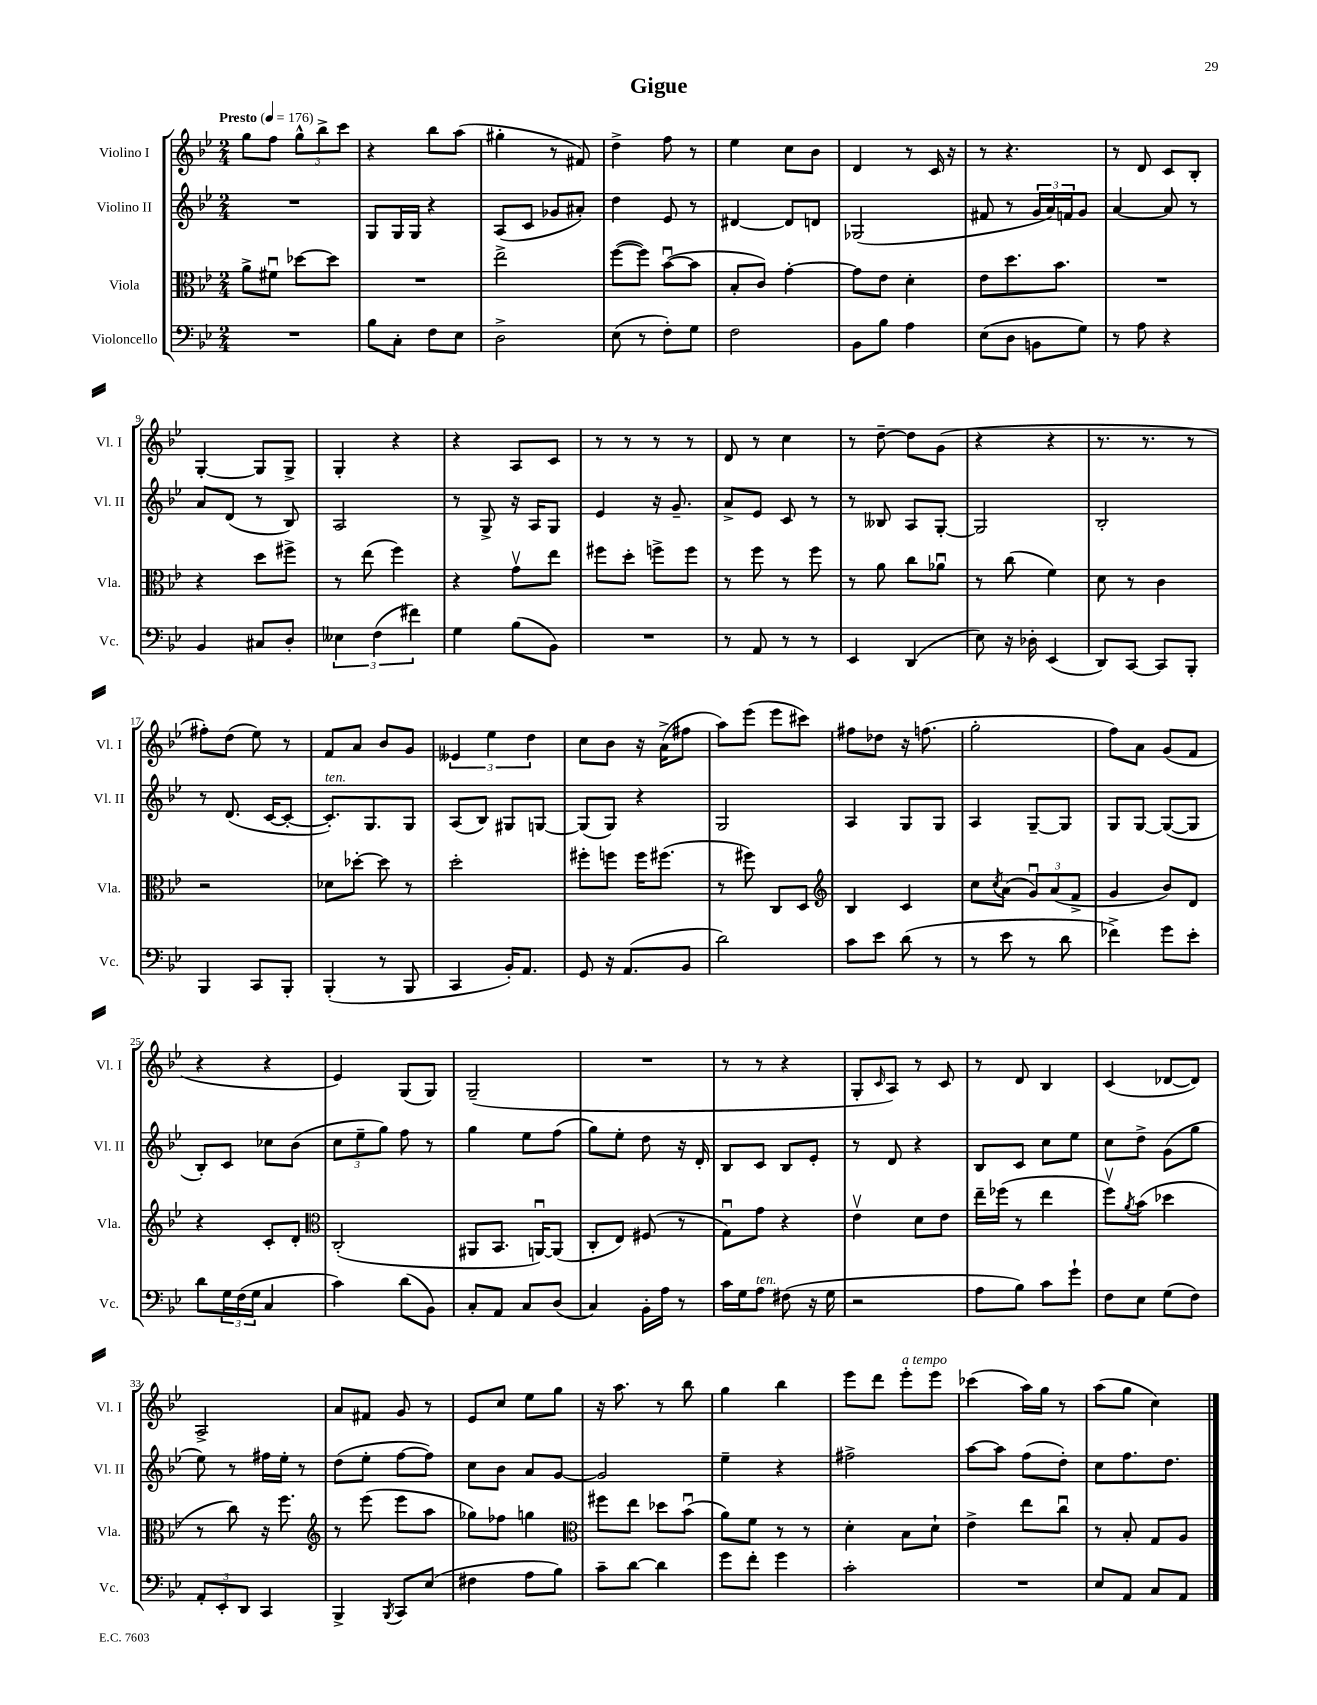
\header { title = "Gigue" }
<<
\new StaffGroup <<
\new Staff = "s0" \with { instrumentName = "Violino I" shortInstrumentName = "Vl. I" } {
    \clef treble \key bes \major \numericTimeSignature \time 2/4 \tempo "Presto" 4 = 176
    g''8 f''8 \tuplet 3/2 { g''8-^ bes''8-> c'''8 } |
    r4 bes''8 a''8( |
    gis''4-. r8 fis'8) |
    d''4-> f''8 r8 |
    ees''4 c''8 bes'8 |
    d'4 r8 c'16 r16 |
    r8 r4. |
    r8 d'8 c'8 bes8-. |
    g4~-. g8 g8-> |
    g4-. r4 |
    r4 a8 c'8 |
    r8 r8 r8 r8 |
    d'8 r8 c''4 |
    r8 d''8~-- d''8 g'8( |
    r4 r4 |
    r8. r8. r8 |
    fis''8-.) d''8( ees''8) r8 |
    f'8 a'8 bes'8 g'8 |
    \tuplet 3/2 { eeses'4 ees''4 d''4 } |
    c''8 bes'8 r16 a'16->( fis''8 |
    a''8) ees'''8( ees'''8 cis'''8) |
    fis''8 des''8 r16 f''8.( |
    g''2-. |
    f''8) a'8 g'8( f'8 |
    r4 r4 |
    ees'4) g8( g8) |
    g2--( |
    R2 |
    r8 r8 r4 |
    g8-. \grace { c'16 } a8) r8 c'8 |
    r8 d'8 bes4 |
    c'4( des'8~ des'8) |
    a2-> |
    a'8 fis'8 g'8 r8 |
    ees'8 c''8 ees''8 g''8 |
    r16 a''8. r8 bes''8 |
    g''4 bes''4 |
    ees'''8 d'''8 ees'''8-.^\markup { \italic "a tempo" } ees'''8 |
    ces'''4( a''16) g''16 r8 |
    a''8( g''8 c''4) \bar "|." |
}
\new Staff = "s1" \with { instrumentName = "Violino II" shortInstrumentName = "Vl. II" } {
    \clef treble \key bes \major \numericTimeSignature \time 2/4
    R2 |
    g8 g16 g16 r4 |
    a8( c'8 ges'8 ais'8-.) |
    d''4 ees'8 r8 |
    dis'4~ dis'8 d'8 |
    ges2( |
    fis'8 r8 \tuplet 3/2 { g'16 a'16) f'16 } g'8 |
    a'4~ a'8 r8 |
    a'8 d'8( r8 bes8) |
    a2 |
    r8 g8-> r16 a16 g8 |
    ees'4 r16 g'8.-- |
    a'8-> ees'8 c'8 r8 |
    r8 beses8 a8 g8~-. |
    g2 |
    bes2-. |
    r8 d'8.( c'16~ c'8~-. |
    c'8.-.^\markup { \italic "ten." }) g8. g8 |
    a8( bes8) gis8 g8~ |
    g8( g8) r4 |
    g2 |
    a4 g8 g8 |
    a4 g8~-- g8 |
    g8 g8~ g8~( g8 |
    bes8-.) c'8 ces''8 bes'8( |
    \tuplet 3/2 { c''8 ees''8-- g''8) } f''8 r8 |
    g''4 ees''8 f''8( |
    g''8) ees''8-. d''8 r16 d'16-. |
    bes8 c'8 bes8 ees'8-. |
    r8 d'8 r4 |
    bes8 c'8 c''8 ees''8 |
    c''8 d''8-> g'8( g''8 |
    ees''8) r8 fis''16 ees''16-. r8 |
    d''8( ees''8-. f''8~ f''8) |
    c''8 bes'8 a'8 g'8~ |
    g'2 |
    ees''4-- r4 |
    fis''2-> |
    a''8~ a''8 f''8( d''8-.) |
    c''8 f''8. d''8. \bar "|." |
}
\new Staff = "s2" \with { instrumentName = "Viola" shortInstrumentName = "Vla." } {
    \clef alto \key bes \major \numericTimeSignature \time 2/4
    a'8-> fis'8\downbow des''8~ des''8 |
    R2 |
    ees''2-> |
    f''8~( f''8) bes'8~\downbow( bes'8 |
    bes8-. c'8) g'4~-. |
    g'8 ees'8 d'4-. |
    ees'8 d''8. bes'8. |
    R2 |
    r4 d''8 fis''8-> |
    r8 ees''8( f''4) |
    r4 g'8\upbow ees''8 |
    fis''8 d''8-. f''8-> f''8 |
    r8 f''8 r8 f''8 |
    r8 a'8 c''8 aes'8\downbow |
    r8 c''8( f'4) |
    d'8 r8 c'4 |
    r2 |
    des'8 des''8~-. des''8 r8 |
    d''2-. |
    fis''8-. f''8 f''16 fis''8.( |
    r8 fis''8) c8 d8 |
    \clef treble bes4 c'4 |
    c''8 \acciaccatura { c''8 } a'8( \tuplet 3/2 { g'8\downbow) a'8( f'8-> } |
    g'4 bes'8) d'8 |
    r4 c'8-. d'8-. |
    \clef alto c2-.( |
    ais,8 bes,8. a,16~\downbow) a,8( |
    c8-. ees8) fis8( r8 |
    g8\downbow) g'8 r4 |
    ees'4\upbow d'8 ees'8 |
    ees''16-- fes''16( r8 ees''4 |
    f''8\upbow) \acciaccatura { a'8 } bes'8( des''4 |
    r8 c''8) r16 f''8. |
    \clef treble r8 ees'''8( ees'''8 a''8 |
    ges''8) fes''8 g''4 |
    \clef alto fis''8 ees''8 des''8 bes'8\downbow( |
    a'8) f'8 r8 r8 |
    d'4-. bes8 d'8-! |
    ees'4-> ees''8 c''8\downbow |
    r8 bes8-. g8 a8 \bar "|." |
}
\new Staff = "s3" \with { instrumentName = "Violoncello" shortInstrumentName = "Vc." } {
    \clef bass \key bes \major \numericTimeSignature \time 2/4
    R2 |
    bes8 c8-. f8 ees8 |
    d2-> |
    ees8( r8 f8-.) g8 |
    f2 |
    bes,8 bes8 a4 |
    ees8( d8 b,8 g8) |
    r8 a8 r4 |
    bes,4 cis8 d8-. |
    \tuplet 3/2 { eeses4 f4( fis'4) } |
    g4 bes8( bes,8) |
    R2 |
    r8 a,8 r8 r8 |
    ees,4 d,4( |
    ees8) r16 des16-. ees,4( |
    d,8) c,8~ c,8 bes,,8-. |
    bes,,4 c,8 bes,,8-. |
    bes,,4-.( r8 bes,,8 |
    c,4 bes,16-.) a,8. |
    g,8 r16 a,8.( bes,8 |
    d'2) |
    c'8 ees'8 d'8( r8 |
    r8 ees'8 r8 d'8 |
    fes'4->) g'8 ees'8-. |
    d'8 \tuplet 3/2 { g16 f16( g16 } c4 |
    c'4) d'8( bes,8) |
    c8-. a,8 c8 d8( |
    c4) bes,16-. a16 r8 |
    c'16 g16 a8^\markup { \italic "ten." } fis8( r16 g16 |
    r2 |
    a8 bes8) c'8 g'8-! |
    f8 ees8 g8( f8) |
    \tuplet 3/2 { a,8-. ees,8-. d,8 } c,4 |
    bes,,4-> \acciaccatura { bes,,8 } c,8 ees8( |
    fis4 a8 bes8) |
    c'8-- d'8~ d'4 |
    g'8 f'8-. g'4 |
    c'2-. |
    R2 |
    ees8 a,8 c8 a,8 \bar "|." |
}
>>
>>
